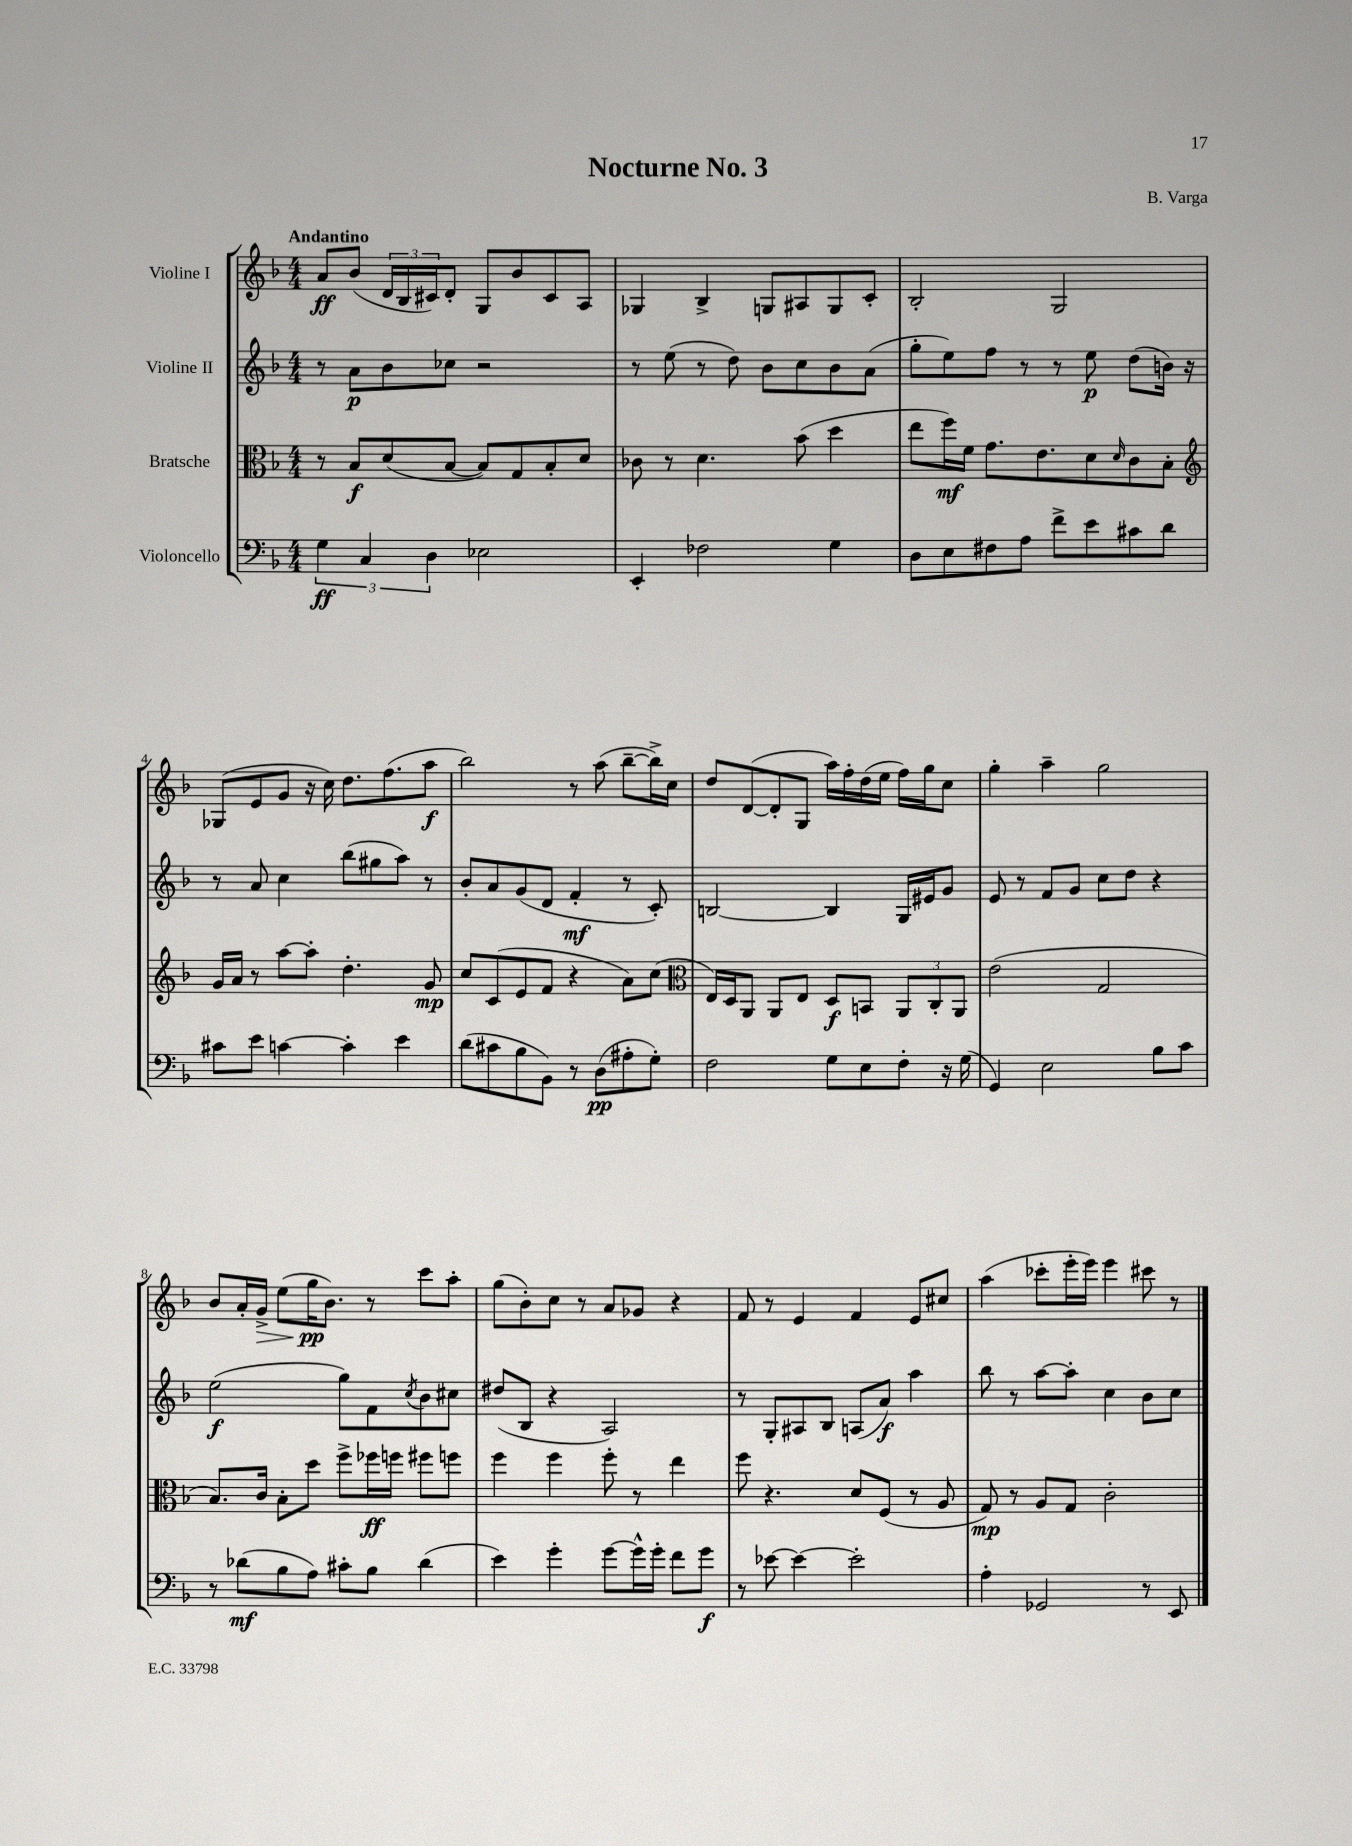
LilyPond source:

\header { title = "Nocturne No. 3" composer = "B. Varga" }
<<
\new StaffGroup <<
\new Staff = "s0" \with { instrumentName = "Violine I" } {
    \clef treble \key f \major \numericTimeSignature \time 4/4 \tempo "Andantino"
    a'8\ff bes'8( \tuplet 3/2 { d'16 bes16 cis'16) } d'8-. g8 bes'8 cis'8 a8 |
    ges4 bes4-> g8 ais8 g8 c'8-. |
    bes2-. g2 |
    ges8( e'8 g'8 r16 c''16) d''8. f''8.( a''8\f |
    bes''2) r8 a''8( bes''8~-- bes''16->) c''16 |
    d''8 d'8~( d'8-. g8 a''16) f''16-. d''16( e''16 f''16) g''16 c''8 |
    g''4-. a''4-- g''2 |
    bes'8 a'16-. g'16->\> e''8( g''16\pp\! bes'8.) r8 c'''8 a''8-. |
    g''8( bes'8-.) c''8 r8 a'8 ges'8 r4 |
    f'8 r8 e'4 f'4 e'8 cis''8 |
    a''4( ces'''8-. e'''16-. e'''16) e'''4 cis'''8 r8 \bar "|." |
}
\new Staff = "s1" \with { instrumentName = "Violine II" } {
    \clef treble \key f \major \numericTimeSignature \time 4/4
    r8 a'8\p bes'8 ces''8 r2 |
    r8 e''8( r8 d''8) bes'8 c''8 bes'8 a'8( |
    g''8-. e''8) f''8 r8 r8 e''8\p d''8( b'16) r16 |
    r8 a'8 c''4 bes''8( gis''8 a''8) r8 |
    bes'8-. a'8 g'8( d'8 f'4-.\mf r8 c'8-.) |
    b2~ b4 g16 eis'16 g'8 |
    e'8 r8 f'8 g'8 c''8 d''8 r4 |
    e''2\f( g''8) f'8 \acciaccatura { c''8 } bes'8 cis''8 |
    dis''8( bes8 r4 a2) |
    r8 g8-. ais8 bes8 a8( a'8\f) a''4 |
    bes''8 r8 a''8~ a''8-. c''4 bes'8 c''8 \bar "|." |
}
\new Staff = "s2" \with { instrumentName = "Bratsche" } {
    \clef alto \key f \major \numericTimeSignature \time 4/4
    r8 bes8\f d'8( bes8~ bes8) g8 bes8-. d'8 |
    ces'8 r8 d'4. bes'8( d''4 |
    e''8 f''16\mf) f'16 g'8. e'8. d'8 \grace { d'16 } c'8 bes8-. |
    \clef treble g'16 a'16 r8 a''8~ a''8-. d''4.-. g'8\mp |
    c''8 c'8( e'8 f'8 r4 a'8) c''8( |
    \clef alto e16) d16 a,8 a,8 e8 d8\f b,8 \tuplet 3/2 { a,8 c8-. a,8 } |
    e'2( g2 |
    bes8.) c'16 bes8-. d''8 f''8-> fes''16\ff f''16 fis''8 f''8 |
    f''4 f''4 f''8-. r8 e''4 |
    f''8 r4. d'8 f8( r8 a8 |
    g8\mp) r8 a8 g8 c'2-. \bar "|." |
}
\new Staff = "s3" \with { instrumentName = "Violoncello" } {
    \clef bass \key f \major \numericTimeSignature \time 4/4
    \tuplet 3/2 { g4\ff c4 d4 } ees2 |
    e,4-. fes2 g4 |
    d8 e8 fis8 a8 f'8-> e'8 cis'8 d'8 |
    cis'8 e'8 c'4~ c'4-. e'4 |
    d'8( cis'8 bes8 bes,8) r8 d8\pp( ais8-. g8-.) |
    f2 g8 e8 f8-. r16 g16( |
    g,4) e2 bes8 c'8 |
    r8 des'8\mf( bes8 a8) cis'8-. bes8 des'4( |
    e'4) g'4-. g'8~ g'16-^ g'16-. f'8 g'8\f |
    r8 ees'8~ ees'4~ ees'2-. |
    a4-. ges,2 r8 e,8 \bar "|." |
}
>>
>>
